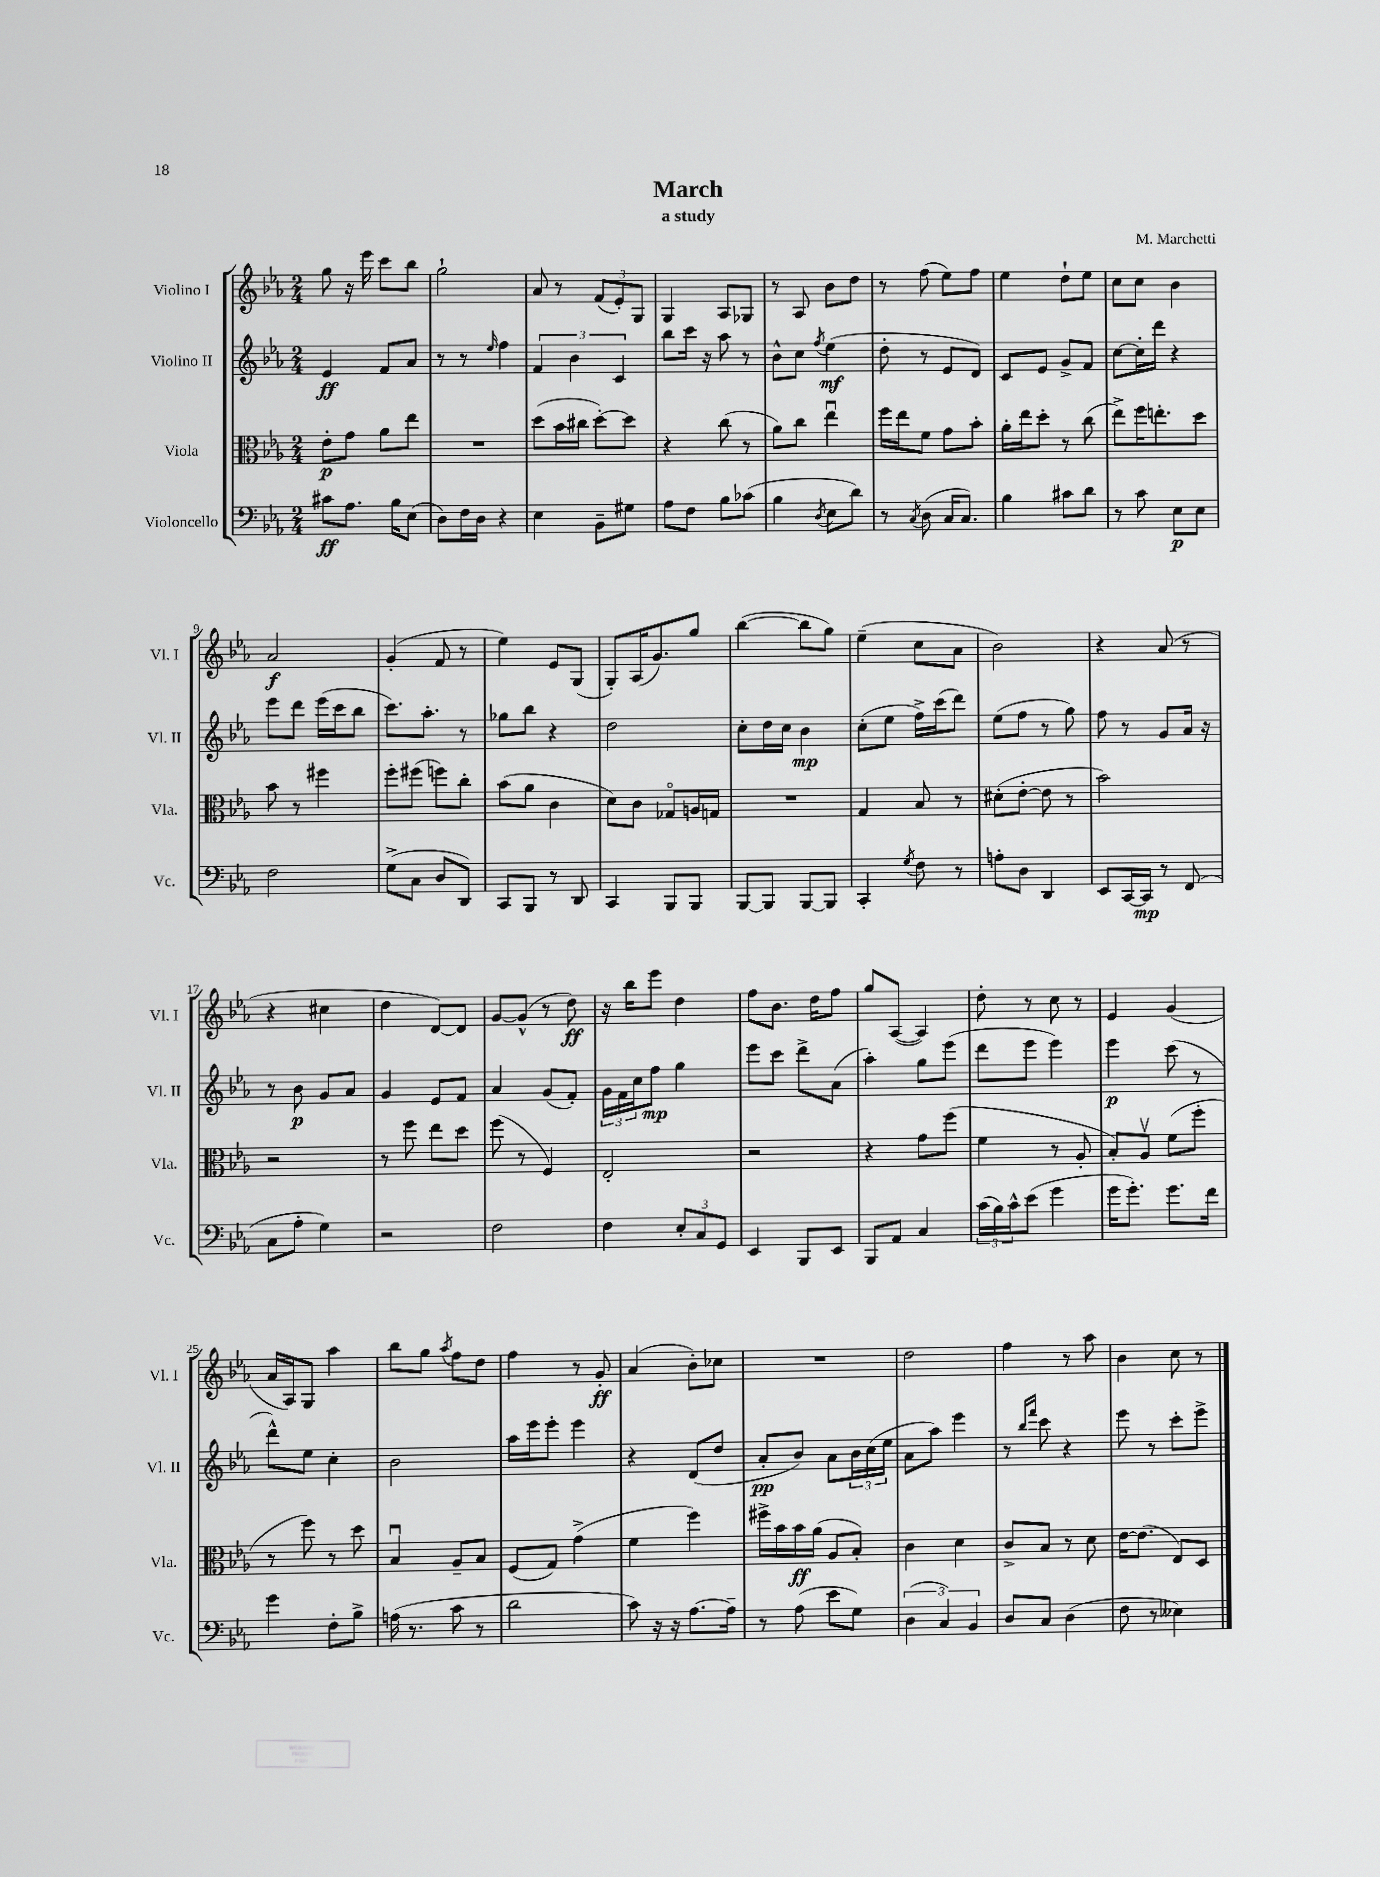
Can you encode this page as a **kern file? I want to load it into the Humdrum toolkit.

**kern	**kern	**kern	**kern
*staff4	*staff3	*staff2	*staff1
*clefF4	*clefC3	*clefG2	*clefG2
*k[b-e-a-]	*k[b-e-a-]	*k[b-e-a-]	*k[b-e-a-]
*M2/4	*M2/4	*M2/4	*M2/4
8c#	8e-'	4e-	8gg
8.A-	8g	.	16r
.	.	.	16eee-
.	8a-	8f	8ccc
16B-	.	.	.
(8E-	8ee-	8a-	8bb-
=	=	=	=
8D)	2r	8r	2gg`
16F	.	8r	.
16D	.	.	.
.	.	16qqee-	.
4r	.	4ff	.
=	=	=	=
4E-	(8dd	6f	8a-
.	16b-	.	8r
.	.	6b-	.
.	16cc#	.	.
8BB-~	[8dd')	.	(12f
.	.	6c	12e-')
8G#	8dd]	.	.
.	.	.	12G
=	=	=	=
8A-	4r	8bb-	4G
8F	.	16ccc	.
.	.	16r	.
8B-	(8cc	8aa-	8A-
(8c-	8r	8r	8G-
=	=	=	=
4B-	8a-)	8b-^^	8r
.	8cc	8cc	8A-
8qD	.	8qff	.
8E-	4ee-u	(4ee-	8b-
8d)	.	.	8dd
=	=	=	=
8r	16ff	8dd'	8r
.	16ee-	.	.
8qC	.	.	.
(8D	8f	8r	(8ff
16C	8g	8e-	8ee-)
8.C)	.	.	.
.	8b-'	8d)	8ff
=	=	=	=
4B-	16a-'	8c	4ee-
.	16ee-	.	.
.	8dd'	8e-	.
8c#	8r	8g^	8dd`
8d	(8cc	8f	8ee-
=	=	=	=
8r	8ee-^)	[8cc	8cc
8c	16ff	16cc']	8cc
.	8.ee'	16ddd	.
8E-	.	4r	4b-
8E-	8dd	.	.
=	=	=	=
2F	8b-	8eee-	2a-
.	8r	8ddd	.
.	4ff#	(16eee-	.
.	.	16ccc	.
.	.	8bb-	.
=	=	=	=
(8G^	8ff'	8.ccc)	(4g'
8C	(8ff#	.	.
.	.	8.aa-'	.
8D	8ff)	.	8f
8DD)	8cc'	8r	8r
=	=	=	=
8CC	(8b-	8gg-	4ee-)
8BBB-	8a-	8bb-	.
8r	4c	4r	8e-
8DD	.	.	(8G
=	=	=	=
4CC	8d)	2dd	8G')
.	8c	.	(16A-
.	.	.	8.g)
8BBB-	8G-o	.	.
8BBB-	16A	.	8gg
.	16G	.	.
=	=	=	=
[8BBB-	2r	8cc'	([4bb-
8BBB-]	.	16dd	.
.	.	16cc	.
[8BBB-	.	4b-	8bb-]
8BBB-]	.	.	8gg)
=	=	=	=
4CC'	4G	(8cc'	(4ee-~
.	.	8ee-	.
8qG	.	.	.
8F	8B-	16ff^)	8cc
.	.	(16ccc	.
8r	8r	8ddd)	8a-
=	=	=	=
8A'	(8d#'	(8ee-	2b-)
8D	[8e-'	8ff	.
4DD	8e-]	8r	.
.	8r	8gg)	.
=	=	=	=
8EE-	2b-)	8ff	4r
[16CC	.	8r	.
16CC]	.	.	.
8r	.	8g	(8a-
(8FF	.	16a-	8r
.	.	16r	.
=	=	=	=
8C	2r	8r	4r
8A-'	.	8b-	.
4G)	.	8g	4cc#
.	.	8a-	.
=	=	=	=
2r	8r	4g	4dd
.	8ff	.	.
.	8ee-	8e-	[8d)
.	8dd	8f	8d]
=	=	=	=
2F	(8ff	4a-	[8g
.	8r	.	(8g^^]
.	4F)	(8g	8r
.	.	8f')	8dd)
=	=	=	=
4F	2E-'	24g	16r
.	.	24f	.
.	.	.	16bb-
.	.	24cc	.
.	.	8ff	8eee-
12E-'	.	4gg	4dd
12C	.	.	.
12GG	.	.	.
=	=	=	=
4EE-	2r	8eee-	8ff
.	.	8ccc	8.b-
8BBB-	.	8ddd^	.
.	.	.	16dd
8EE-	.	(8a-	8ff
=	=	=	=
8BBB-	4r	4aa-')	8gg
8AA-	.	.	([8A-
4C	8g	8gg	4A-])
.	(8ff	(8eee-	.
=	=	=	=
(24c	4f	8ddd	8dd'
24B-)	.	.	.
24c^^	.	.	.
(8e-	.	8eee-	8r
4g	8r	4eee-)	8cc
.	8A-'	.	8r
=	=	=	=
16g	8B-')	4eee-	4e-
8.g')	.	.	.
.	8A-v	.	.
8.g	(8f	(8ccc	(4g
.	8ff'	8r	.
16f	.	.	.
=	=	=	=
4g	8r	8ddd^^)	16a-
.	.	.	16A-)
.	8ff)	8ee-	8G
8F'	8r	4cc'	4aa-
8B-^	8dd	.	.
=	=	=	=
(16A	4B-u	2b-	8bb-
8.r	.	.	.
.	.	.	8gg
.	.	.	8qaa-
8c	8A-~	.	8ff
8r	8B-	.	8dd
=	=	=	=
2d	(8F	16aa-	4ff
.	.	16eee-	.
.	8G)	8eee-'	.
.	(4g^	4eee-	8r
.	.	.	8g'
=	=	=	=
8c)	4f	4r	(4a-
16r	.	.	.
16r	.	.	.
[8.A-	4ff)	(8d	8b-')
.	.	8dd	8cc-
16A-~]	.	.	.
=	=	=	=
8r	16ff#^	8a-'	2r
.	16b-	.	.
(8A-	16b-	8b-)	.
.	(16a-	.	.
8e-	8A-	8a-	.
8G)	8B-')	24b-	.
.	.	(24cc	.
.	.	24ee-	.
=	=	=	=
(6D	4c	8a-	2dd
.	.	8aa-)	.
6C)	.	.	.
.	4d	4eee-	.
6BB-	.	.	.
=	=	=	=
8D	8c^	8r	4ff
.	.	16qqbb-	.
.	.	16qqfff	.
8C	8B-	8ccc	.
(4D	8r	4r	8r
.	8d	.	8aa-
=	=	=	=
8F	[16e-	8eee-	4b-
.	(8.e-]	.	.
8r	.	8r	.
4E--)	8E-)	8ccc'	8cc
.	8D	8eee-^	8r
==	==	==	==
*-	*-	*-	*-
